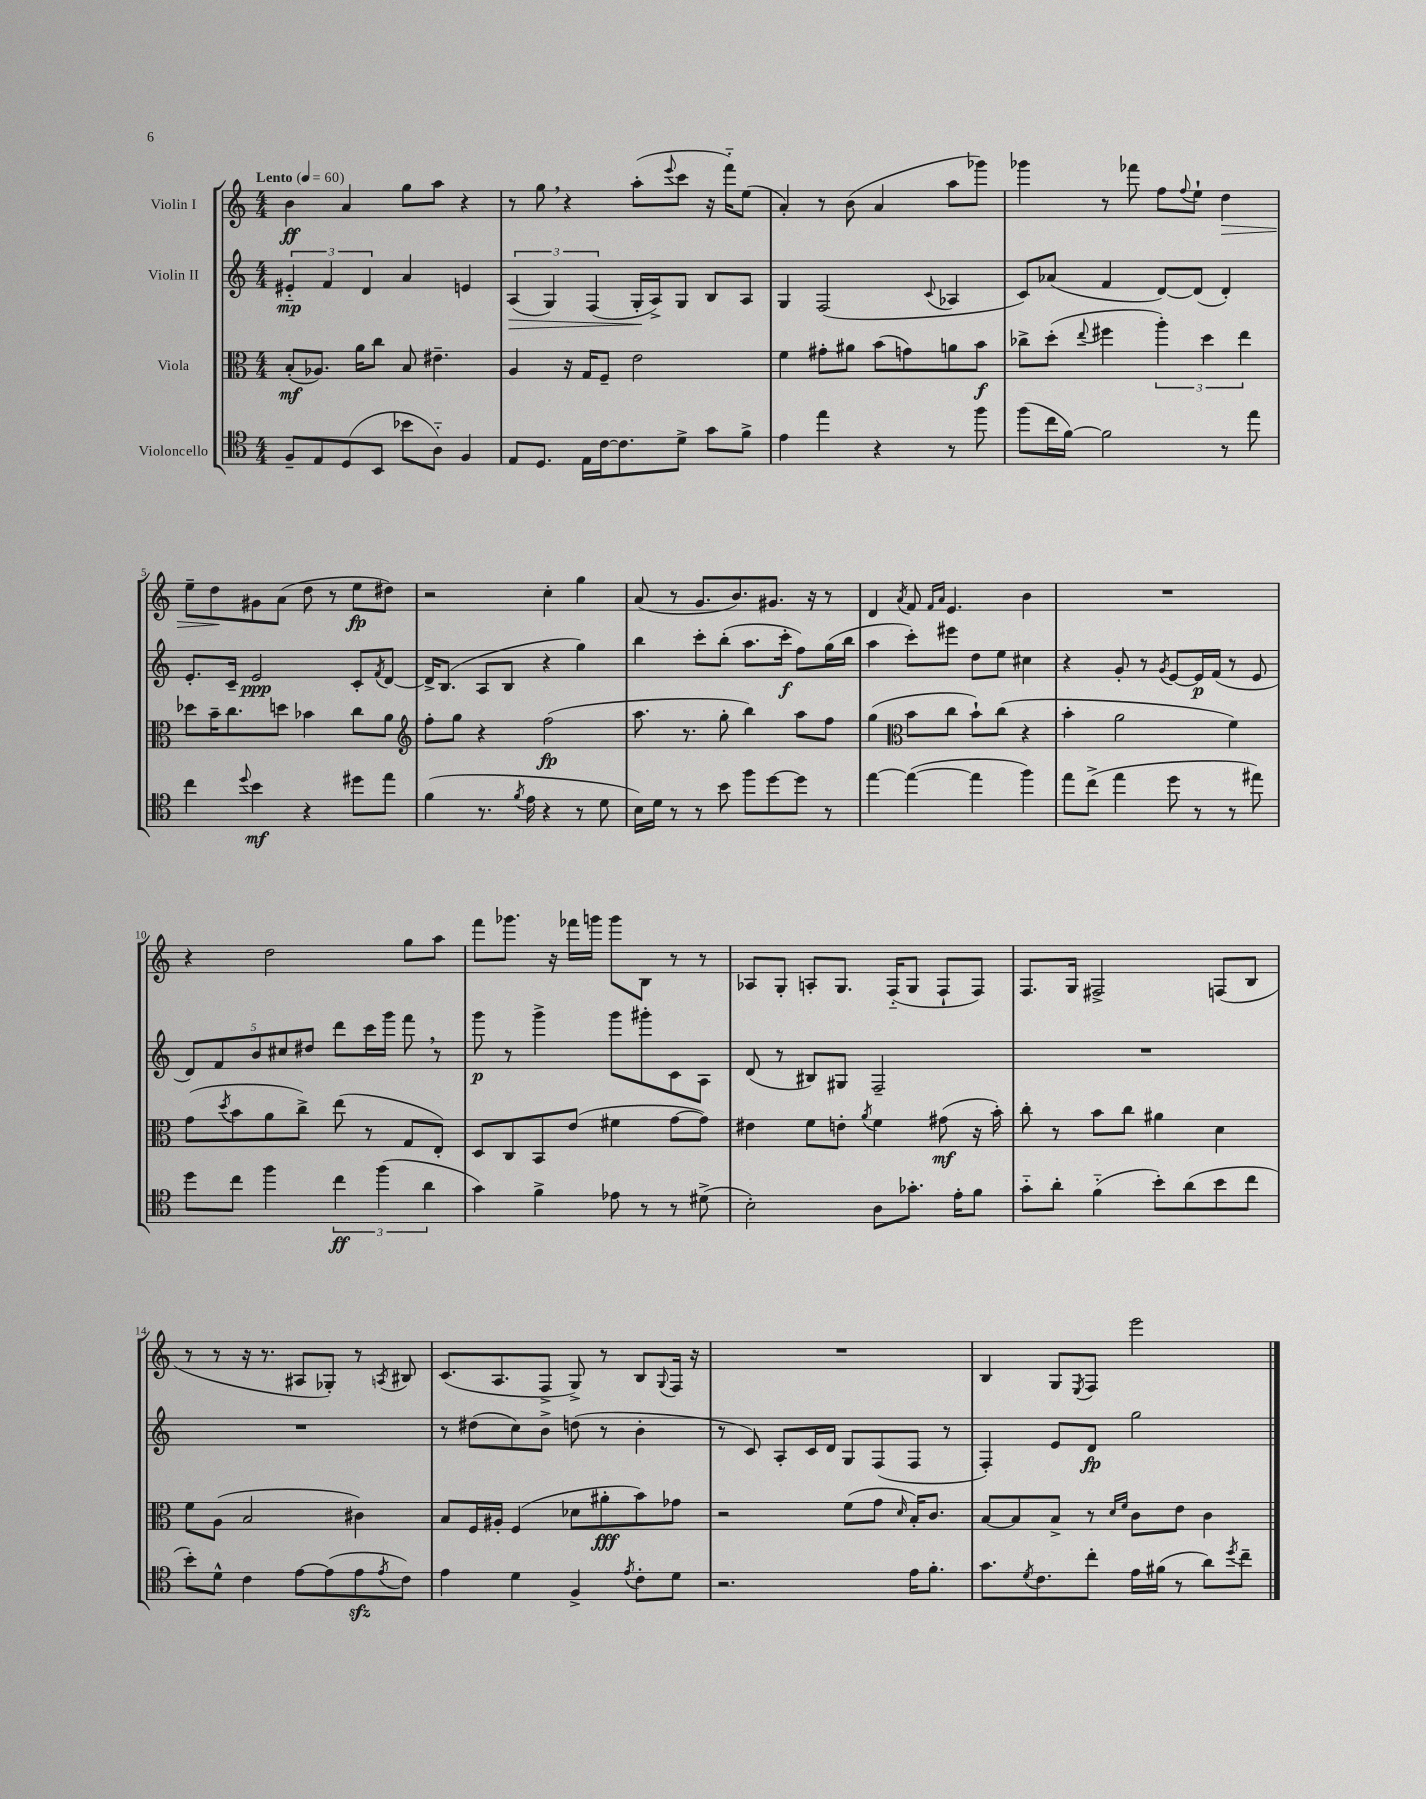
<<
\new StaffGroup <<
\new Staff = "s0" \with { instrumentName = "Violin I" } {
    \clef treble \key c \major \numericTimeSignature \time 4/4 \tempo "Lento" 4 = 60
    b'4\ff a'4 g''8 a''8 r4 |
    r8 g''8 \breathe r4 a''8-.( \appoggiatura { e'''8 } c'''8 r16 f'''16-_) e''8( |
    a'4-.) r8 b'8( a'4 a''8 ges'''8) |
    ges'''4 r8 fes'''8 f''8 \appoggiatura { f''8 } e''8-! d''4\> |
    e''8-- d''8\! gis'8 a'8( d''8 r8 e''8\fp dis''8) |
    r2 c''4-. g''4 |
    a'8( r8 g'8. b'8.) gis'8. r16 r8 |
    d'4 \acciaccatura { a'8 } f'8 \grace { f'16 a'16 } e'4. b'4 |
    R1 |
    r4 d''2 g''8 a''8 |
    f'''8 ges'''8. r16 fes'''16 g'''16 g'''8 b8 r8 r8 |
    aes8 g8-. a8-. g8. f16-_( g8 f8-! f8) |
    f8. g16 fis2-> f8( b8 |
    r8 r8 r16 r8. ais8 ges8-.) r8 \acciaccatura { a8 } bis8 |
    c'8.( a8. f8-> g8->) r8 b8 \appoggiatura { g8 } f16 r16 |
    R1 |
    b4 g8 \acciaccatura { e8 } f8 e'''2 \bar "|." |
}
\new Staff = "s1" \with { instrumentName = "Violin II" } {
    \clef treble \key c \major \numericTimeSignature \time 4/4
    \tuplet 3/2 { eis'4-_\mp f'4 d'4 } a'4 e'4 |
    \tuplet 3/2 { a4\>( g4) f4( } g16-.\! a16->) g8 b8 a8 |
    g4 f2( \appoggiatura { c'8 } aes4 |
    c'8) aes'8( f'4 d'8~) d'8( d'4-.) |
    e'8.-. c'16-- e'2\ppp c'8-. \acciaccatura { f'8 } d'8~ |
    d'16-> b8.( a8 b8 r4 g''4) |
    b''4 c'''8-. b''8-.( a''8. c'''16-.\f f''8) g''16( b''16 |
    a''4 c'''8-.) eis'''8 d''8 e''8 cis''4 |
    r4 g'8-. r8 \acciaccatura { g'8 } e'8~ e'16\p f'16( r8 e'8 |
    \tuplet 5/4 { d'8) f'8 b'8 cis''8 dis''8 } d'''8 c'''16 g'''16 f'''8 \breathe r8 |
    g'''8\p r8 g'''4-> g'''8 gis'''8-. c'8 a8 |
    d'8( r8 bis8) gis8 f2-- |
    R1 |
    R1 |
    r8 dis''8( c''8) b'8-> d''8( r8 b'4-. |
    r8 c'8) a8-. c'16 d'16 g8 f8( f8 r8 |
    f4-.) e'8 d'8\fp g''2 \bar "|." |
}
\new Staff = "s2" \with { instrumentName = "Viola" } {
    \clef alto \key c \major \numericTimeSignature \time 4/4
    b8-.\mf( aes8.) a'16 c''8 b8 eis'4.-- |
    a4 r16 g16 f8-- e'2 |
    f'4 gis'8-. ais'8 b'8( g'8) a'8 b'8\f |
    ces''8-> d''8-.( \appoggiatura { e''8 } fis''4 \tuplet 3/2 { a''4-.) d''4 e''4 } |
    des''8 b'16-- c''8. d''8 bes'4 c''8 a'8 |
    \clef treble f''8-. g''8 r4 f''2\fp( |
    a''8. r8. g''8-. b''4) a''8 f''8 |
    g''4( \clef alto b'8 c''8 b'8-!) c''8( r4 |
    b'4-. a'2 f'4) |
    g'8( \acciaccatura { d''8 } b'8 a'8 c''8->) e''8( r8 g8 e8-.) |
    d8 c8 b,8 e'8( fis'4 g'8~ g'8) |
    eis'4 f'8 e'8-. \acciaccatura { a'8 } f'4 gis'8\mf( r16 b'16-.) |
    c''8-. r8 b'8 c''8 ais'4 d'4 |
    f'8 a8( b2 cis'4) |
    b8 f16 ais16-. f4( des'8 ais'8-.\fff b'8) ges'8 |
    r2 f'8( g'8 \grace { d'16 } b16-.) c'8. |
    b8~ b8 b8-> r8 \grace { d'16 f'16 } c'8 e'8 c'4 \bar "|." |
}
\new Staff = "s3" \with { instrumentName = "Violoncello" } {
    \clef tenor \key c \major \numericTimeSignature \time 4/4
    f8-- e8 d8( b,8 bes'8 a8-_) f4 |
    e8 d8. e16 c'16~ c'8. d'8-> g'8 f'8-> |
    e'4 e''4 r4 r8 f''8 |
    f''8( c''16 f'16~) f'2 r8 e''8 |
    c''4 \appoggiatura { d''8 } b'4\mf r4 dis''8 e''8 |
    f'4( r8. \acciaccatura { f'8 } e'16 r4 r8 d'8 |
    b16) d'16 r8 r8 b'8 f''8 d''8~ d''8 r8 |
    e''4~ e''4~( e''4 f''4) |
    e''8 c''8->( e''4 d''8 r8 r8 eis''8) |
    d''8 c''8 f''4 \tuplet 3/2 { c''4\ff f''4( a'4 } |
    g'4) f'4-> ees'8 r8 r8 dis'8->( |
    b2-.) a8 ges'8.-. e'16-. f'8 |
    g'8-_ a'8-. f'4-_( b'8-.) a'8( b'8 c''8 |
    b'8-.) d'8-^ c'4 e'8~ e'8( e'8\sfz \acciaccatura { e'8 } c'8) |
    e'4 d'4 f4-> \acciaccatura { e'8 } c'8-. d'8 |
    r2. e'16 f'8.-. |
    g'8. \acciaccatura { d'8 } c'8. c''8-. e'16 fis'16( r8 a'8) \acciaccatura { d''8 } c''8-- \bar "|." |
}
>>
>>
